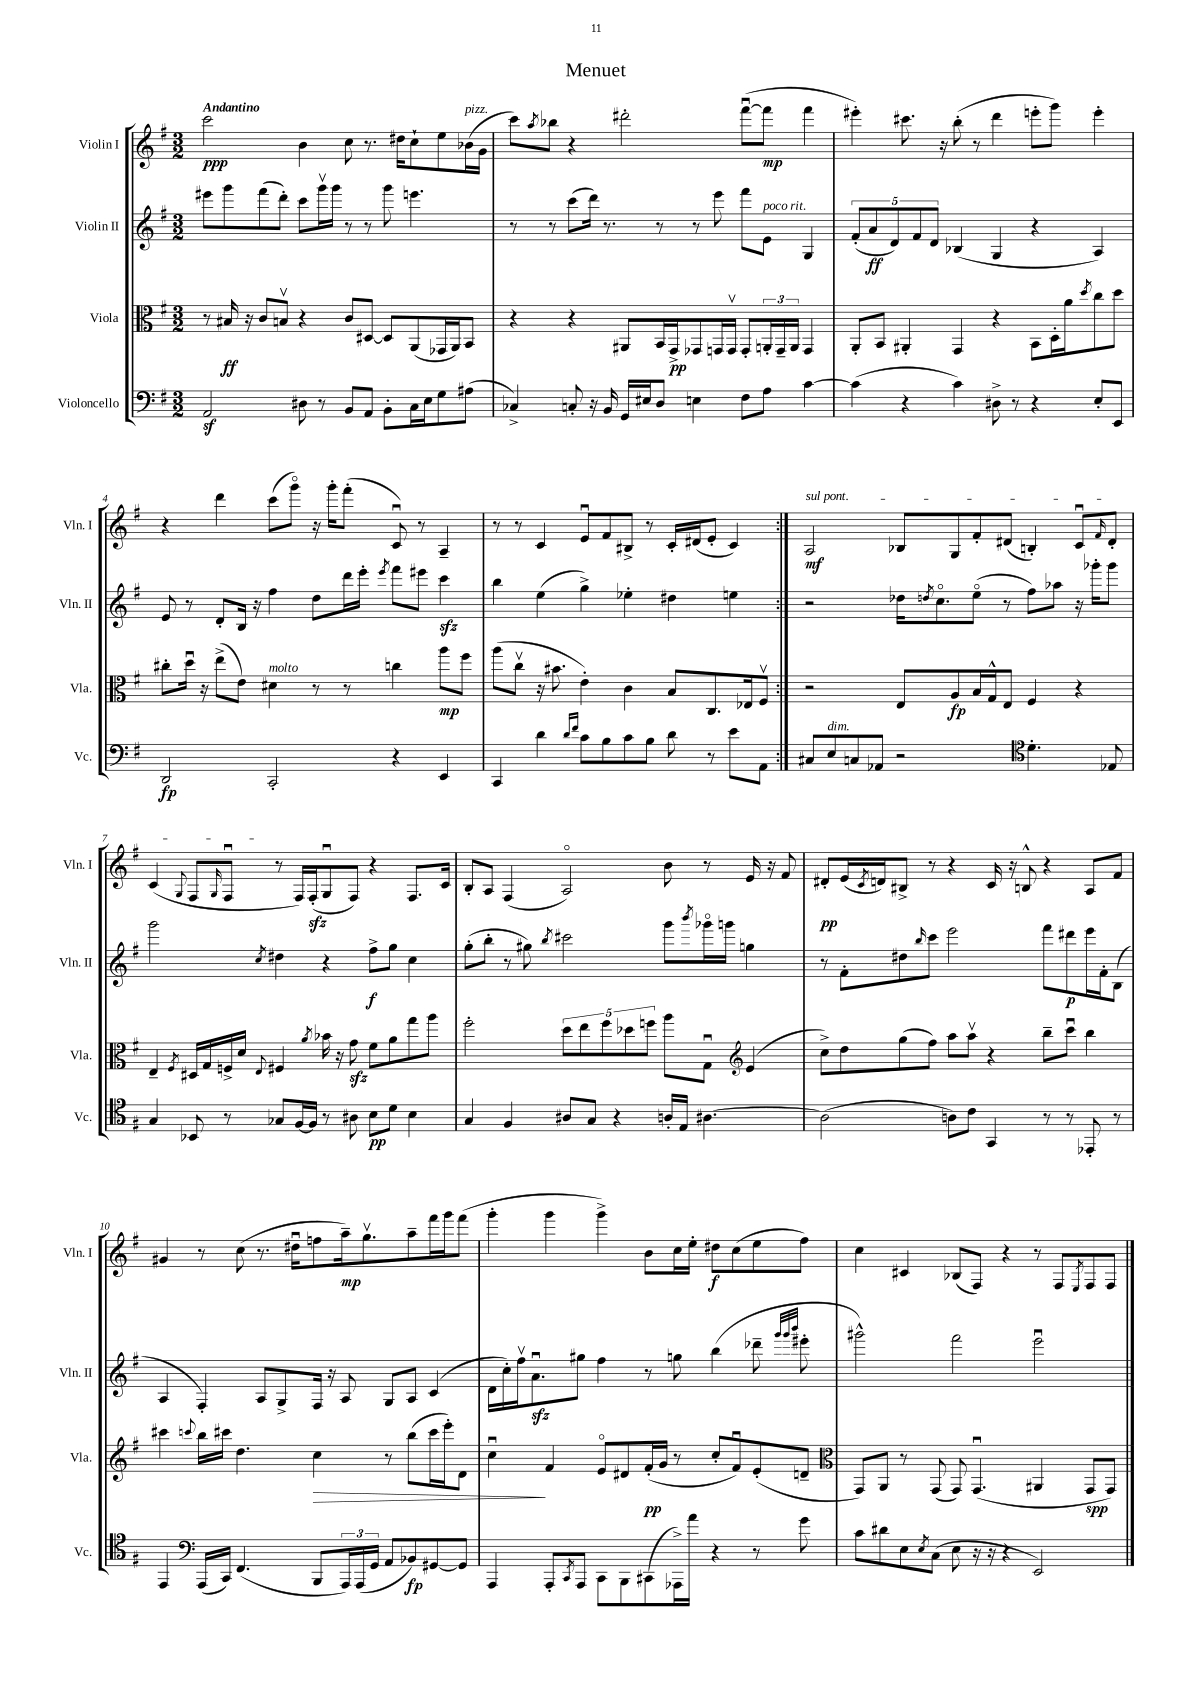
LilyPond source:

\header { title = "Menuet" }
<<
\new StaffGroup <<
\new Staff = "s0" \with { instrumentName = "Violin I" shortInstrumentName = "Vln. I" } {
    \clef treble \key g \major \numericTimeSignature \time 3/2 \tempo "Andantino"
    \repeat volta 2 { c'''2\ppp b'4 c''8 r8. dis''16 c''8-! e''8 bes'16^\markup { \italic "pizz." }( g'16 |
    c'''8) \acciaccatura { a''8 } bes''8 r4 dis'''2-. fis'''8~\downbow( fis'''8\mp fis'''4 |
    eis'''4-.) cis'''8. r16 b''8-.( r8 d'''4 e'''8-. g'''8) e'''4-. |
    r4 d'''4 c'''8( g'''8\flageolet) r16 g'''16-. fis'''8-.( c'8\downbow) r8 a4-- |
    r8 r8 c'4 e'8\downbow fis'8 bis8-> r8 c'16-. dis'16( e'8-. c'4) | }
    \once \override TextSpanner.bound-details.left.text = \markup { \italic "sul pont." } a2\mf\startTextSpan bes8 g8 fis'8-. dis'8( b4-.) c'8\downbow \grace { fis'16 } dis'8-. |
    c'4( \appoggiatura { g8 } fis8 \grace { g16 } fis8\downbow\stopTextSpan r8 fis16) fis16-.\sfz( g8\downbow fis8) r4 fis8. c'16 |
    b8-. a8 fis4( a2\flageolet) b'8 r8 e'16 r16 fis'8 |
    dis'8-.\pp e'16( \acciaccatura { c'8 } d'16) bis8-> r8 r4 c'16 r16 b8-^ r4 a8 fis'8 |
    gis'4 r8 c''8( r8. dis''16\downbow f''8 a''16--\mp) g''8.\upbow a''8-- fis'''16 g'''16 fis'''8( |
    g'''4-. g'''4 g'''4->) b'8 c''16 e''16-. dis''8\f c''8( e''8 fis''8) |
    c''4 cis'4 bes8( fis8) r4 r8 fis8 \acciaccatura { e8 } fis8 fis8 \bar "|." |
}
\new Staff = "s1" \with { instrumentName = "Violin II" shortInstrumentName = "Vln. II" } {
    \clef treble \key g \major \numericTimeSignature \time 3/2
    \repeat volta 2 { eis'''8 g'''8 fis'''8( d'''8-.) c'''8 g'''16\upbow g'''16 r8 r8 g'''8 e'''4. |
    r8 r8 c'''8( d'''16) r8. r8 r8 e'''8 fis'''8 e'8^\markup { \italic "poco rit." } g4 |
    \tuplet 5/4 { fis'8-.( a'8\ff d'8) fis'8 d'8 } bes4( g4 r4 a4) |
    e'8 r8 d'8-. b16 r16 fis''4 d''8 d'''16 e'''16-. \acciaccatura { e'''8 } fis'''8 eis'''8 c'''4\sfz |
    b''4 e''4( g''4->) ees''4-. dis''4 e''4 | }
    r2 des''16 \acciaccatura { d''8 } c''8.\flageolet e''8\flageolet( r8 fis''8) aes''8 r16 ges'''16-. ges'''8 |
    g'''2 \acciaccatura { c''8 } dis''4 r4 fis''8->\f g''8 c''4 |
    g''8-.( b''8-. r8 gis''8) \acciaccatura { b''8 } cis'''2 g'''8 \acciaccatura { b'''8 } ges'''16\flageolet g'''16 g''4 |
    r8 fis'8-. dis''8 \grace { b''16 } c'''8 e'''2 fis'''8 dis'''8\p e'''16 fis'16-. b8( |
    a4 fis4-.) a8 g8-> fis16 r16 a8 g8 a8 c'4( |
    d'16 c''16-.) fis''16\upbow a'8.\downbow\sfz gis''8 fis''4 r8 g''8 b''4( des'''8-- \grace { g'''32 g'''32 b'''32 } eis'''8-. |
    gis'''2-^) fis'''2 e'''2\downbow \bar "|." |
}
\new Staff = "s2" \with { instrumentName = "Viola" shortInstrumentName = "Vla." } {
    \clef alto \key g \major \numericTimeSignature \time 3/2
    \repeat volta 2 { r8 bis16\ff r16 c'8 b8\upbow r4 c'8 dis8~ dis8 a,8( ges,16 a,16) b,8 |
    r4 r4 ais,8 b,16 g,16->\pp ges,8 g,16 g,16\upbow g,8-. \tuplet 3/2 { a,16-. g,16-- a,16 } g,4 |
    a,8-. b,8 ais,4-. g,4 r4 b,8 d16-. a'16 \acciaccatura { d''8 } c''8 d''8 |
    cis''8-. d''16\downbow r16 e''8->( e'8) dis'4^\markup { \italic "molto" } r8 r8 c''4 a''8\mp fis''8 |
    a''8( c''8\upbow r16 bis'8. e'4-.) c'4 b8 c8. ees16 fis8\upbow | }
    r2 e8 a8\fp b16 g16-^ e8 fis4 r4 |
    e4-- \acciaccatura { fis8 } dis16 g16 f16-> d'16 \appoggiatura { e8 } fis4 \acciaccatura { a'8 } bes'16 r16 g'8\sfz fis'8 a'8 g''8 a''8 |
    fis''2-. \tuplet 5/4 { d''8 e''8 fis''8 des''8 f''8 } a''8 g8\downbow \clef treble e'4( |
    c''8->) d''8 g''8( fis''8) a''8 a''8\upbow r4 b''8-- c'''8\downbow b''4 |
    cis'''4 \appoggiatura { c'''8 } b''16 cis'''16 d''4. c''4\> r8 b''8( cis'''16 e'''16-.) d'8 |
    c''4\downbow\! fis'4 e'8\flageolet dis'8 fis'16-.\pp( g'16 r8 c''8-. fis'8\downbow) e'8-.( d'8-- |
    \clef alto g,8) a,8 r8 g,8( g,8) g,4.\downbow( ais,4 g,8\spp g,8) \bar "|." |
}
\new Staff = "s3" \with { instrumentName = "Violoncello" shortInstrumentName = "Vc." } {
    \clef bass \key g \major \numericTimeSignature \time 3/2
    \repeat volta 2 { a,2\sf dis8 r8 b,8 a,8 b,8-. c16 e16 g8 ais8( |
    ces4->) c8-. r16 b,16 g,16 eis16 d8 e4 fis8 a8 c'4~ |
    c'4( r4 c'4) dis8-> r8 r4 e8-. e,8 |
    d,2\fp c,2-. r4 e,4 |
    c,4 d'4 \grace { d'16 fis'16 } c'8 b8 c'8 b8 d'8 r8 e'8 a,8 | }
    cis8 e8^\markup { \italic "dim." } c8 aes,8 r2 \clef tenor d'4.-. ees8 |
    g4 bes,8 r8 ges8 fis16~ fis16 r8 ais8 b8\pp d'8 b4 |
    g4 fis4 ais8 g8 r4 a16-. e16 ais4.~ |
    ais2( a8) c'8 g,4 r8 r8 ees,8-. r8 |
    e,4 \clef bass a,,16( c,16) fis,4.( b,,8 \tuplet 3/2 { a,,16) a,,16( g,16 } a,8 bes,8\fp) gis,8~ gis,8 |
    a,,4 a,,8-. \acciaccatura { c,8 } a,,8 c,8 b,,8 cis,8( aes,,16->) a'16 r4 r8 g'8 |
    c'8 dis'8 e8 \acciaccatura { e8 } c8( e8 r16 r16 r4 e,2) \bar "|." |
}
>>
>>
